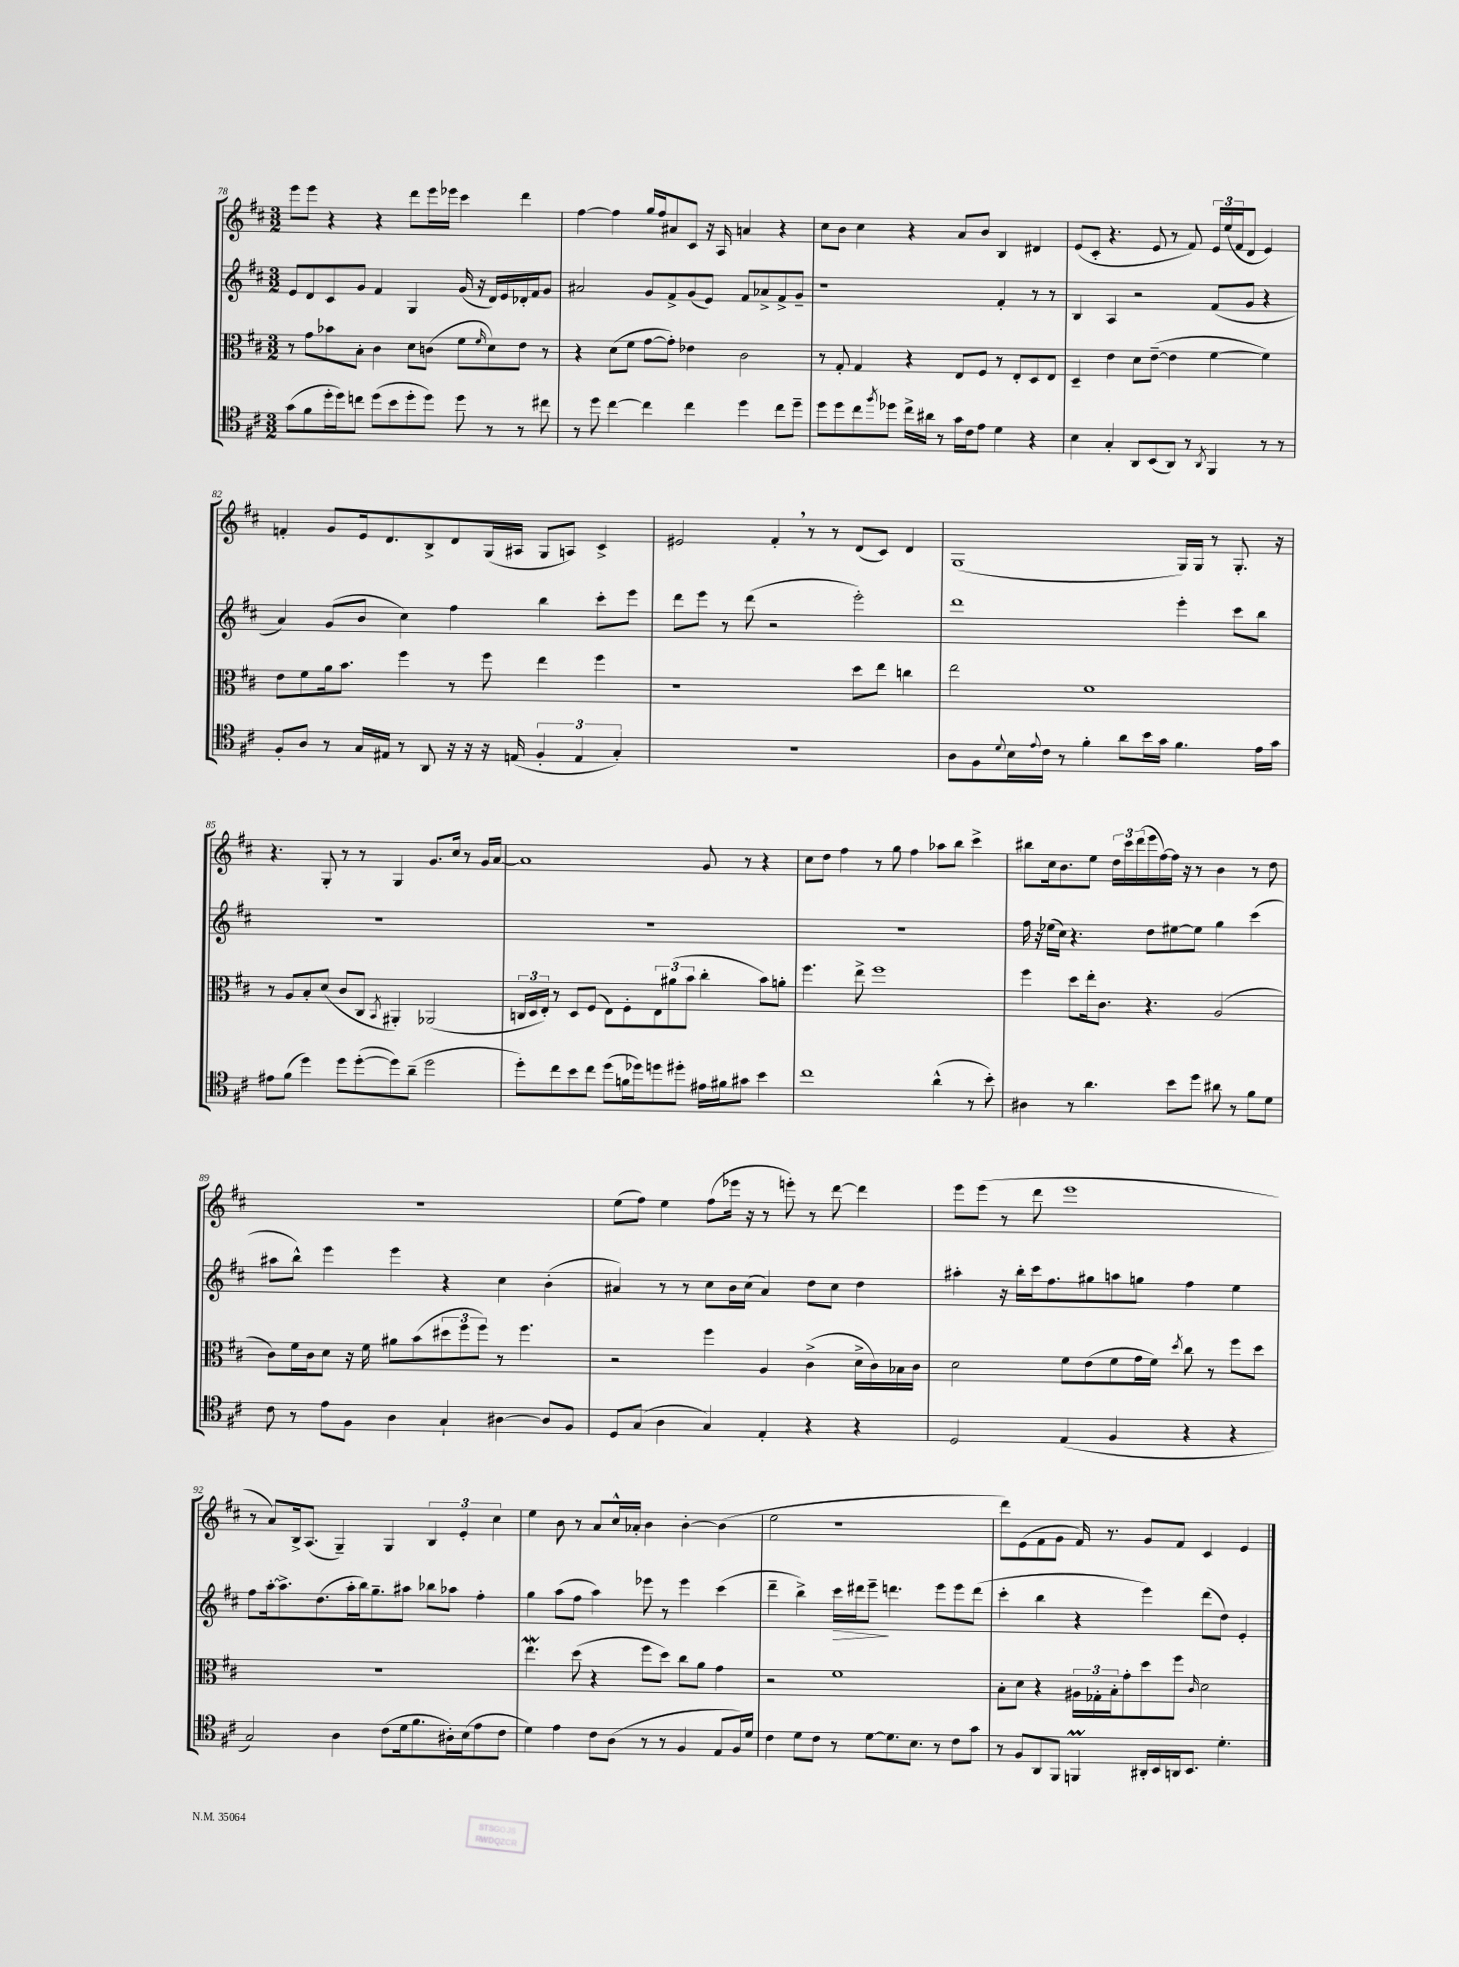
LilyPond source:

<<
\new StaffGroup <<
\new Staff = "s0" {
    \clef treble \key d \major \numericTimeSignature \time 3/2
    e'''8 e'''8 r4 r4 d'''8 e'''16 ees'''16 cis'''4 d'''4 |
    fis''4~ fis''4 g''16 fis''16 ais'8 cis'8 r16 a16 a'4 r4 |
    cis''8 b'8 cis''4 r4 a'8 b'8 b4 dis'4 |
    e'8( cis'8-. r4. e'8 r8 fis'8) \tuplet 3/2 { e'16 e''16( fis'16 } d'8 e'4) |
    f'4-. g'8 e'16 d'8. b8-> d'8 g16( ais16 g8 a8) cis'4-> |
    eis'2 fis'4-. \breathe r8 r8 d'8( cis'8) d'4 |
    g1( g16) g16 r8 g8.-. r16 |
    r4. g8-. r8 r8 g4 g'8. cis''16 r8 g'16 a'16~ |
    a'1 g'8 r8 r4 |
    cis''8 d''8 fis''4 r8 g''8 fis''4 aes''8 b''8 cis'''4-> |
    bis''8 cis''16 b'8. e''8 \tuplet 3/2 { d''16 cis'''16 d'''16( } e'''16 fis''16~) fis''16 r16 r8 b'4 r8 d''8 |
    R1. |
    e''8( fis''8) e''4 fis''8( ees'''16 r16 r8 e'''8-.) r8 d'''8~ d'''4 |
    e'''8 e'''8( r8 d'''8 e'''1 |
    r8 a'8) b16-> a8.( g4--) g4 \tuplet 3/2 { b4 e'4-. cis''4 } |
    e''4 b'8 r8 a'8 cis''16-^ aes'16-. b'4 b'4~-. b'4( |
    e''2 r1 |
    d'''8) e'8( fis'8 g'8 fis'16) r8. g'8 fis'8 cis'4 e'4 \bar "|." |
}
\new Staff = "s1" {
    \clef treble \key d \major \numericTimeSignature \time 3/2
    e'8 d'8 cis'8 g'8 fis'4 g4 g'16( r16 d'16) e'16 des'16-. fis'16 g'8 |
    ais'2 g'8 fis'8-> g'8( e'8) fis'8 aes'8-> fis'8-> g'8-- |
    r1 fis'4-. r8 r8 |
    b4 a4 r2 fis'8( g'8 r4 |
    a'4) g'8( b'8 cis''4) fis''4 b''4 cis'''8-. e'''8 |
    d'''8 e'''8 r8 d'''8( r2 e'''2-.) |
    d'''1 e'''4-. cis'''8 b''8 |
    R1. |
    R1. |
    R1. |
    fis''16 r16 ees''16( cis''16) r4. d''8 eis''8~ eis''8 g''4 cis'''4( |
    ais''8 b''8-^) e'''4 e'''4 r4 cis''4 b'4-.( |
    ais'4) r8 r8 cis''8 b'16 cis''16( ais'4) d''8 cis''8 d''4 |
    ais''4-. r16 b''16-. cis'''16 fis''8. gis''8 a''8 g''8 fis''4 e''4 |
    fis''8 a''16~-. a''8.-> d''8.( a''16-. b''16) g''8.-- ais''8 bes''8 aes''8 fis''4-. |
    g''4 a''8( fis''8 a''4) ees'''8 r8 ees'''4 cis'''4( |
    d'''4-- b''4->) cis'''16\> dis'''16 e'''8--\! d'''4. e'''8 e'''8 d'''8( |
    cis'''4-. b''4 r4 e'''4) d'''8( d''8) e'4-. \bar "|." |
}
\new Staff = "s2" {
    \clef alto \key d \major \numericTimeSignature \time 3/2
    r8 g'8 bes'8 b8-. cis'4 d'8 c'8( fis'8 \grace { fis'16 } d'8) e'8 r8 |
    r4 d'8( fis'8 g'8~ g'8-.) ees'4 cis'2 |
    r8 g8-. g4 r4 e8 fis8 r8 e8-. d8 e8 |
    d4-- e'4 d'8 e'8~--( e'4 fis'4~ fis'4) |
    e'8 fis'8 a'16 b'8. fis''4 r8 fis''8 e''4 fis''4 |
    r1 d''8 e''8 c''4 |
    e''2 fis'1 |
    r8 a8 b8-. d'8( cis'8 cis8 \acciaccatura { b,8 } ais,4-.) aes,2( |
    \tuplet 3/2 { c16 d16 e16-.) } r8 d8 fis8( e8) fis8-. \tuplet 3/2 { e8 ais'8( b'8 } cis''4-. b'8) a'8-. |
    fis''4. e''8-> fis''1 |
    fis''4 d''8 e''16-. cis'8. r4. a2( |
    cis'8) fis'16 cis'16 d'8 r16 fis'16 ais'8 b'8( \tuplet 3/2 { dis''8 fis''8 fis''8) } r8 fis''4. |
    r2 fis''4 a4 cis'4->( d'16-> cis'16) bes16 cis'16 |
    d'2 fis'8 e'8( fis'8 g'16 fis'16) \acciaccatura { d''8 } cis''8 r8 fis''8 d''8 |
    R1. |
    e''4.\mordent d''8( r4 fis''8 d''8) cis''8 a'8 g'4 |
    r2 fis'1 |
    b8-. d'8 r4 \tuplet 3/2 { ais16 ges16-. b16-. } g'8-. d''8 fis''8 \grace { cis'16 } d'2 \bar "|." |
}
\new Staff = "s3" {
    \clef tenor \key d \major \numericTimeSignature \time 3/2
    g'8( fis'8 d''16-. d''16) c''8 d''8( b'8 d''8-. d''8) d''8 r8 r8 cis''8 |
    r8 d''8 cis''4~ cis''4 cis''4 d''4 cis''8 d''8-- |
    d''8 d''8 cis''8 \acciaccatura { fis''8 } des''8 cis''16-> ais'16 r8 g'16 cis'16 e'8 d'4 r4 |
    b4 g4-. a,8 b,8( a,8) r8 \acciaccatura { a,8 } fis,4 r8 r8 |
    fis8-. a8 r8 g16 eis16 r8 a,8 r16 r16 r16 e16( \tuplet 3/2 { fis4-. e4 g4-.) } |
    R1. |
    a8 fis8 \appoggiatura { d'8 } b16 \appoggiatura { e'8 } cis'16 r8 fis'4-. a'8 b'16 g'16 fis'4. e'16 g'16 |
    eis'8 fis'8( d''4) d''8 d''8~-.( d''8) a'8--( d''2 |
    d''8-.) cis''8 b'8 cis''8 d''8( f'16 des''16) d''8 dis''8-. eis'16 fis'16 gis'8 b'4 |
    cis''1 a'4-^( r8 b'8-.) |
    ais4 r8 a'4. b'8 d''8 ais'8 r8 fis'8 d'8 |
    cis'8 r8 e'8 fis8 a4 g4-! ais4~ ais8 fis8 |
    d8 g8( a4 g4) e4-. r4 r4 |
    d2 e4( fis4 r4 r4 |
    g2) a4 cis'8( d'16 fis'8. ais16-.) b16( e'8 cis'8 |
    d'4) e'4 cis'8 a8( r8 r8 fis4 e8 fis16) d'16 |
    cis'4 d'8 cis'8 r8 d'8~ d'8. b8. r8 cis'8 g'8 |
    r8 fis8 a,8 fis,8 f,4\prall ais,16-. b,16 a,16 b,8. d'4.-. \bar "|." |
}
>>
>>
\layout { \context { \Score currentBarNumber = #78 } }
